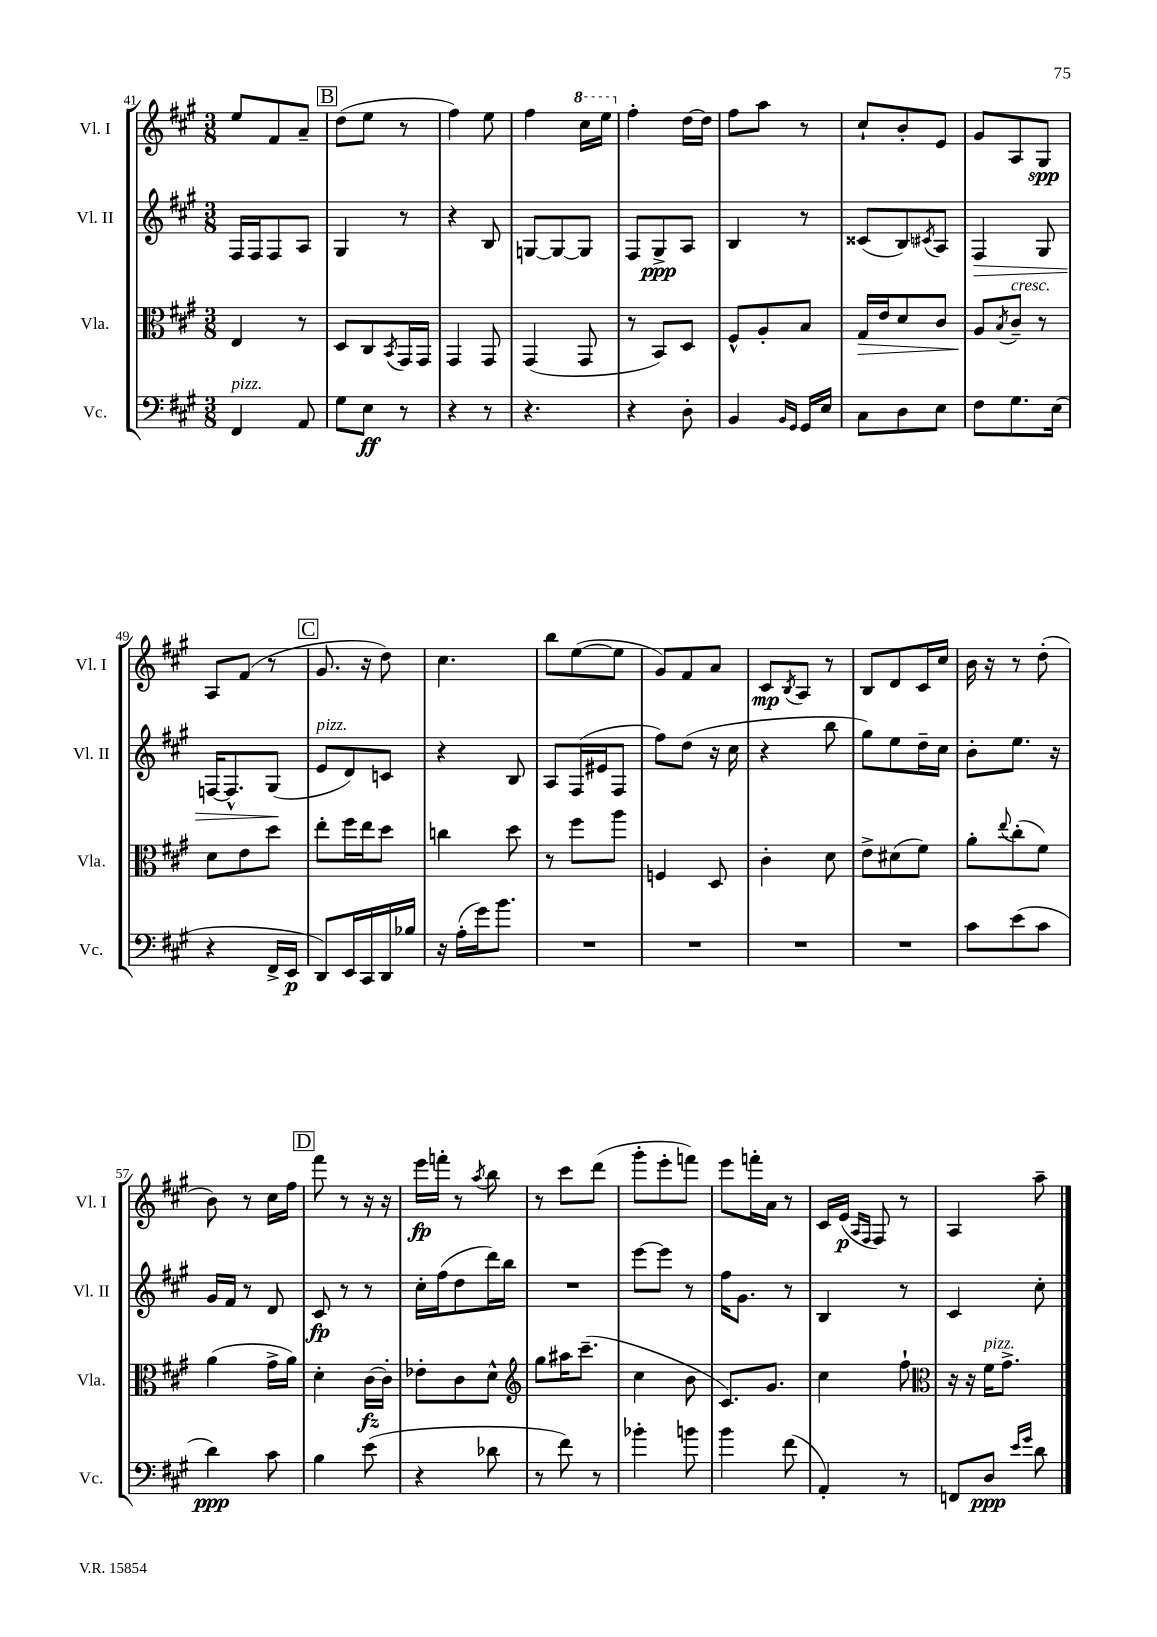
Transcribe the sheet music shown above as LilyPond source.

<<
\new StaffGroup <<
\new Staff = "s0" \with { instrumentName = "Vl. I" shortInstrumentName = "Vl. I" } {
    \clef treble \key a \major \numericTimeSignature \time 3/8
    e''8 fis'8 a'8-- |
    \mark \markup { \box "B" } d''8( e''8 r8 |
    fis''4) e''8 |
    fis''4 \ottava #1 cis'''16 e'''16 \ottava #0 |
    fis''4-. d''16~ d''16 |
    fis''8 a''8 r8 |
    cis''8-! b'8-. e'8 |
    gis'8 a8 gis8\spp |
    a8 fis'8( r8 |
    \mark \markup { \box "C" } gis'8. r16 d''8) |
    cis''4. |
    b''8 e''8~( e''8 |
    gis'8) fis'8 a'8 |
    cis'8\mp \acciaccatura { b8 } a8 r8 |
    b8 d'8 cis'16 cis''16 |
    b'16 r16 r8 d''8-.( |
    b'8) r8 cis''16 fis''16 |
    \mark \markup { \box "D" } fis'''8 r8 r16 r16 |
    e'''16\fp f'''16-. r8 \acciaccatura { a''8 } b''8 |
    r8 cis'''8 d'''8( |
    gis'''8-. e'''8-. f'''8) |
    e'''8 f'''16-. a'16 r8 |
    cis'16 e'16\p( \grace { a16 fis16 } fis8) r8 |
    a4 a''8-- \bar "|." |
}
\new Staff = "s1" \with { instrumentName = "Vl. II" shortInstrumentName = "Vl. II" } {
    \clef treble \key a \major \numericTimeSignature \time 3/8
    fis16 fis16 fis8 a8 |
    \mark \markup { \box "B" } gis4 r8 |
    r4 b8 |
    g8~ g8~ g8 |
    fis8 gis8->\ppp a8 |
    b4 r8 |
    cisis'8( b8) \acciaccatura { cis'8 } a8 |
    fis4\> gis8 |
    f16~ f8.-^ gis8\!( |
    \mark \markup { \box "C" } e'8^\markup { \italic "pizz." } d'8) c'8 |
    r4 b8 |
    a8 fis16( eis'16 fis8 |
    fis''8) d''8( r16 cis''16 |
    r4 b''8 |
    gis''8) e''8 d''16-- cis''16 |
    b'8-. e''8. r16 |
    gis'16 fis'16 r8 d'8 |
    \mark \markup { \box "D" } cis'8\fp r8 r8 |
    cis''16-. fis''16( d''8 d'''16) b''16 |
    R4. |
    e'''8~ e'''8 r8 |
    fis''16 gis'8. r8 |
    b4 r8 |
    cis'4 cis''8-. \bar "|." |
}
\new Staff = "s2" \with { instrumentName = "Vla." shortInstrumentName = "Vla." } {
    \clef alto \key a \major \numericTimeSignature \time 3/8
    e4 r8 |
    \mark \markup { \box "B" } d8 cis8 \acciaccatura { b,8 } gis,16 gis,16 |
    gis,4 gis,8 |
    gis,4( gis,8 |
    r8 b,8) d8 |
    fis8-^ a8-. b8 |
    gis16\> e'16 d'8 cis'8 |
    a8\! \acciaccatura { b8 } cis'8--^\markup { \italic "cresc." } r8 |
    d'8 e'8 d''8 |
    \mark \markup { \box "C" } e''8-. fis''16 e''16 d''8 |
    c''4 d''8 |
    r8 fis''8 a''8 |
    f4 d8 |
    cis'4-. d'8 |
    e'8-> dis'8( fis'8) |
    a'8-. \appoggiatura { e''8 } cis''8-.( fis'8) |
    a'4( gis'16-> a'16) |
    \mark \markup { \box "D" } d'4-. cis'16~\fz cis'16-. |
    ees'8-. cis'8 d'8-^ |
    \clef treble gis''8 ais''16 cis'''8.--( |
    cis''4 b'8 |
    cis'8.) gis'8. |
    cis''4 fis''8-! |
    \clef alto r16 r16 fis'16^\markup { \italic "pizz." } gis'8.-> \bar "|." |
}
\new Staff = "s3" \with { instrumentName = "Vc." shortInstrumentName = "Vc." } {
    \clef bass \key a \major \numericTimeSignature \time 3/8
    fis,4^\markup { \italic "pizz." } a,8 |
    \mark \markup { \box "B" } gis8 e8\ff r8 |
    r4 r8 |
    r4. |
    r4 d8-. |
    b,4 \grace { b,16 gis,16 } gis,16 e16 |
    cis8 d8 e8 |
    fis8 gis8. e16( |
    r4 fis,16-> e,16\p |
    \mark \markup { \box "C" } d,8) e,16 cis,16 d,16 bes16 |
    r16 a16-.( gis'16) b'8. |
    R4. |
    R4. |
    R4. |
    R4. |
    cis'8 e'8( cis'8 |
    d'4\ppp) cis'8 |
    \mark \markup { \box "D" } b4 e'8( |
    r4 des'8 |
    r8 fis'8) r8 |
    bes'4-. b'8 |
    b'4 fis'8( |
    a,4-.) r8 |
    f,8 d8\ppp \grace { e'16 gis'16 } d'8 \bar "|." |
}
>>
>>
\layout { \context { \Score currentBarNumber = #41 } }
